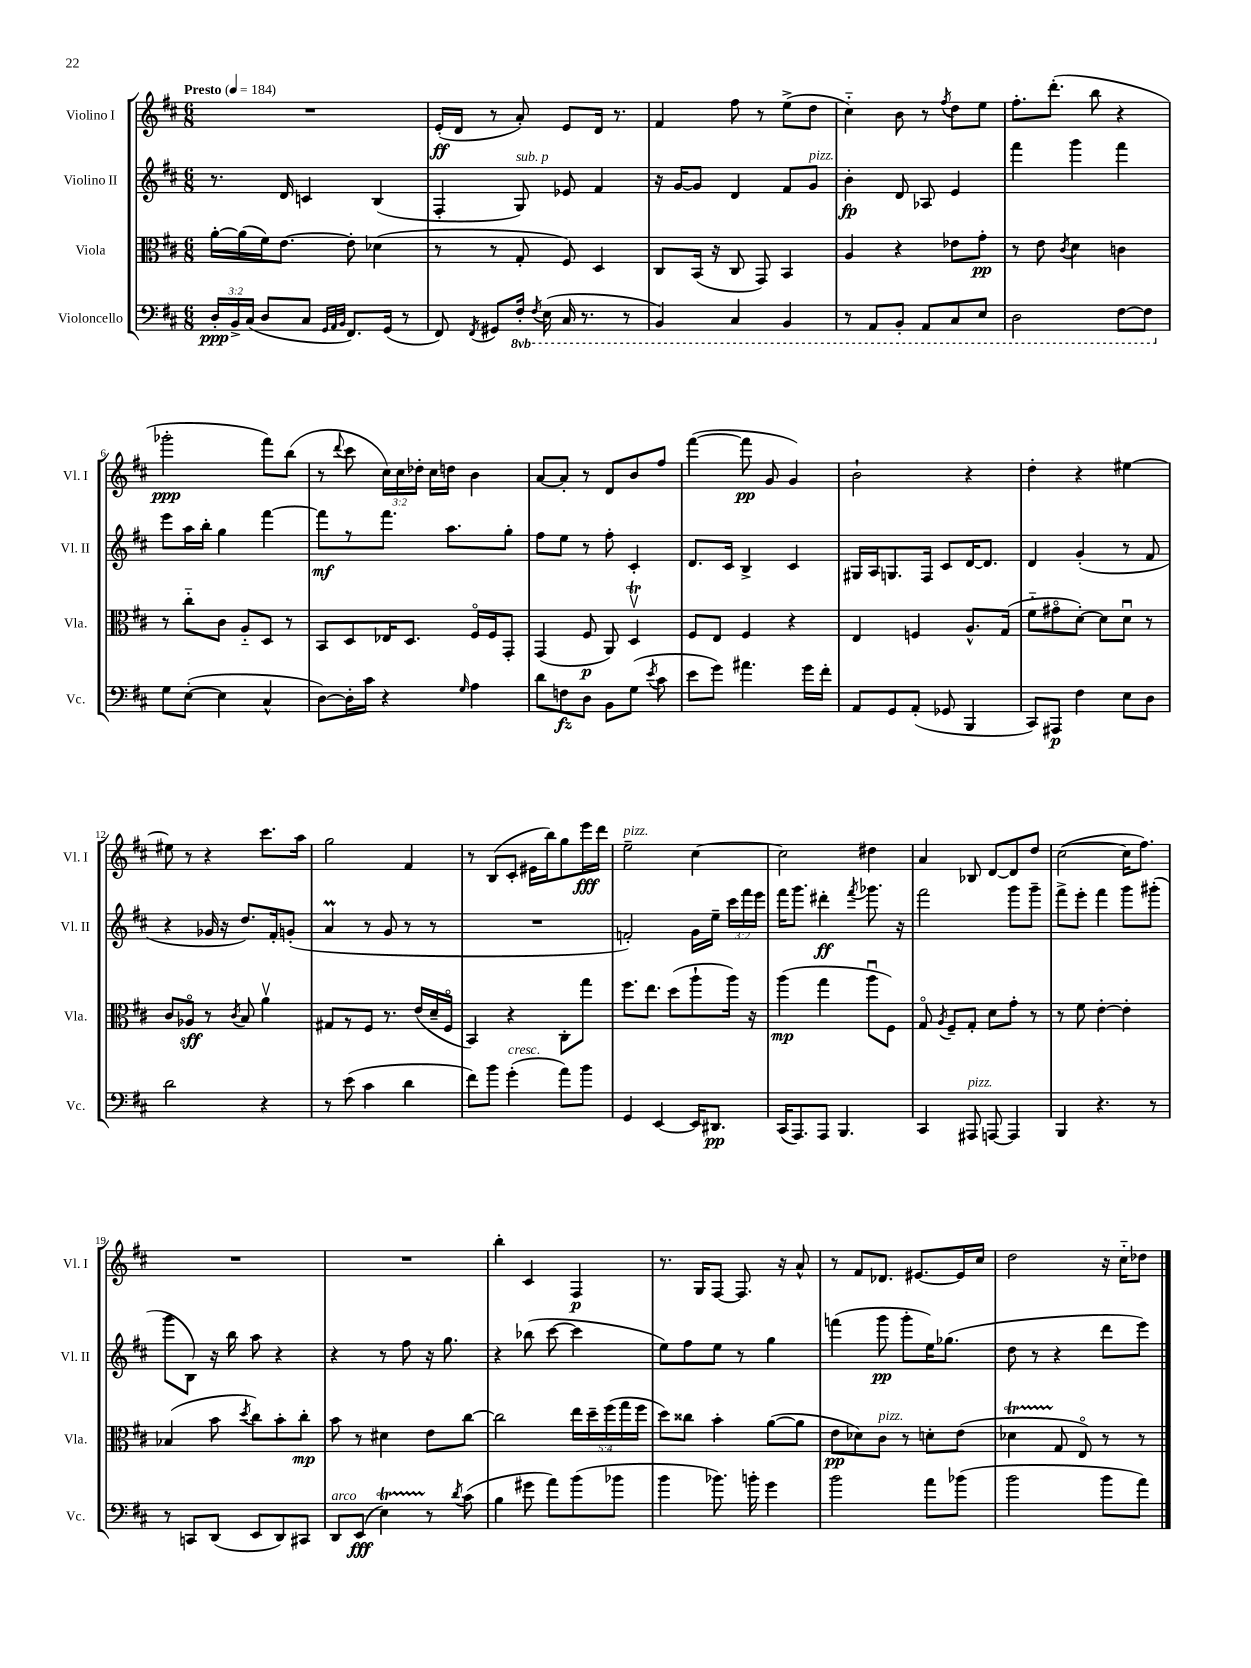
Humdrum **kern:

**kern	**kern	**kern	**kern
*staff4	*staff3	*staff2	*staff1
*clefF4	*clefC3	*clefG2	*clefG2
*k[f#c#]	*k[f#c#]	*k[f#c#]	*k[f#c#]
*M6/8	*M6/8	*M6/8	*M6/8
*MM184	*MM184	*MM184	*MM184
24D'	[16a'	8.r	2.r
24BB^	.	.	.
.	(16a]	.	.
(24C#	.	.	.
8D	16f#)	.	.
.	[8.e	16d	.
8C#	.	4c	.
32qqGG	.	.	.
32qqAA	.	.	.
32qqBB	.	.	.
8.FF#)	8e']	.	.
.	(4d-	(4B	.
(16GG	.	.	.
8r	.	.	.
=	=	=	=
8FF#)	8r	4F#'	(16e'
.	.	.	16d
8qFF#	.	.	.
8GG#	8r	.	8r
16FF#'	8G'	8G)	8a')
8qFF#	.	.	.
(16EE	.	.	.
16CC#	8F#)	8e-	8e
8.r	.	.	.
.	4D	4f#	16d
.	.	.	8.r
8r	.	.	.
=	=	=	=
4BBB)	8C#	16r	4f#
.	.	[16g	.
.	(16BB	8g]	.
.	16r	.	.
4CC#	8C#	4d	8ff#
.	8GG)	.	8r
4BBB	4BB	8f#	(8ee^
.	.	8g	8dd
=	=	=	=
8r	4A	4b'	4cc#'~)
8AAA	.	.	.
8BBB'	4r	8d	8b
8AAA	.	8A-	8r
.	.	.	8qff#
8CC#	8e-	4e	8dd
8EE	8g'	.	8ee
=	=	=	=
2DD	8r	4fff#	8.ff#'
.	8e	.	.
.	.	.	(8.ddd'
.	8qc#	.	.
.	4d	4ggg	.
.	.	.	8bb
[8FF#	4c	4fff#	4r
8FF#]	.	.	.
=	=	=	=
8G	8r	8eee	2ggg-'
([8E'	8cc#'~	16aa	.
.	.	16bb'	.
4E]	8c#	4gg	.
.	8A'~	.	.
4C#^^	8D	[4fff#	8fff#)
.	8r	.	(8bb
=	=	=	=
[8D)	8BB	8fff#]	8r
.	.	.	8qqddd
16D']	8D	8r	8ccc#
16c#	.	.	.
4r	16E-	8.fff#	24cc#)
.	.	.	24cc#
.	8.D	.	.
.	.	.	24dd-'
.	.	.	16cc#
.	.	8.aa	16dd
16qqG	.	.	.
4A	16F#o	.	4b
.	16F#	.	.
.	8GG'	8gg'	.
=	=	=	=
8d	(4GG	8ff#	[8a
8F	.	8ee	8a']
8D	8F#	8r	8r
8BB	8AA)	8ff#'	8d
(8G	4Dv	4c#'	8b
8qe	.	.	.
8c#	.	.	8ff#
=	=	=	=
8e	8F#	8.d	([4fff#
8g)	8E	.	.
.	.	16c#	.
4.a#	4F#	4B^	8fff#]
.	.	.	8g
.	4r	4c#	4g)
16g	.	.	.
16f#'	.	.	.
=	=	=	=
8AA	4E	16G#	2b`
.	.	16A	.
8GG	.	8.G	.
(8AA'	4F	.	.
.	.	16F#	.
8GG-	.	8c#	.
4BBB	8.A^^	[16d	4r
.	.	8.d]	.
.	(16G	.	.
=	=	=	=
8CC#)	8f#'~	4d	4dd'
8AAA#	8g#o	.	.
4F#	[8d')	(4g'	4r
.	8d]	.	.
8E	8du	8r	[4ee#
8D	8r	8f#	.
=	=	=	=
2d	8c#	4r	8ee#]
.	8A-o	.	8r
.	8r	16g-	4r
.	.	16r	.
.	8qc#	.	.
.	8B	8.dd)	.
4r	4av	.	8.ccc#
.	.	16f#'	.
.	.	(8g'	.
.	.	.	16aa
=	=	=	=
8r	8G#	4a	2gg
(8e	8r	.	.
4c#	8F#	8r	.
.	8.r	8g	.
4d	.	8r	4f#
.	(16e	.	.
.	16d~	8r	.
.	16F#o	.	.
=	=	=	=
8f#)	4BB)	2.r	8r
8b	.	.	(8B
(4g'	4r	.	8c#'
.	.	.	16e#
.	.	.	16bb)
8a)	8C#'	.	8gg
8b	8gg	.	16eee
.	.	.	16ddd
=	=	=	=
4GG	8.ff#	2f')	2ee~
.	8.ee	.	.
[4EE	.	.	.
.	(8dd	.	.
16EE]	8aa`	16g	[4cc#
8.DD#	.	16ee~	.
.	16aa)	24ccc#	.
.	.	24fff#	.
.	16r	.	.
.	.	24eee	.
=	=	=	=
(16CC#	(4aa	16fff#	2cc#]
8.AAA)	.	8.ggg	.
8AAA	4gg	4ddd#'	.
4.BBB	.	.	.
.	.	8qfff#	.
.	8aau	8.ggg-	4dd#
.	8F#)	.	.
.	.	16r	.
=	=	=	=
4CC#	8Go	2fff#	4a
.	8qA	.	.
.	8F#~	.	.
8AAA#	8G'	.	8B-
[8AAA	8d	.	[8d
4AAA]	8g'	8ggg	8d]
.	8r	8ggg~	8dd
=	=	=	=
4BBB	8r	8fff#^	([2cc#
.	8f#	8eee'	.
4.r	[4e'	4fff#	.
.	4e']	8ggg	16cc#]
.	.	.	8.ff#)
8r	.	(8ggg#'	.
=	=	=	=
8r	(4B-	8ggg	2.r
8CC	.	8B)	.
(8DD	8b	16r	.
.	.	16bb	.
.	8qdd	.	.
8EE	8cc#)	8aa	.
8DD)	8b'	4r	.
8CC#	8cc#'	.	.
=	=	=	=
8DD	8b	4r	2.r
(8EE	8r	.	.
4E)	4d#	8r	.
.	.	8ff#	.
8r	8e	16r	.
.	.	8.gg	.
8qd	.	.	.
(8c#	[8cc#	.	.
=	=	=	=
4B	2cc#]	4r	4bb'
8g#	.	(8bb-	4c#
8a)	.	[8ccc#	.
(8b	20ee	4ccc#]	4F#
.	20dd~	.	.
.	(20ff#	.	.
8b-	.	.	.
.	20gg	.	.
.	20ff#	.	.
=	=	=	=
4b	8dd)	8ee)	8.r
.	8cc##	8ff#	.
.	.	.	16G
8.b-)	4b'	8ee	[8F#
.	.	8r	8.F#]
16b'	.	.	.
4g	([8a	4gg	.
.	.	.	16r
.	8a]	.	8a^^
=	=	=	=
2b	8e	(4fff	8r
.	8d-)	.	8f#
.	8c#	8ggg	8.d-
.	8r	8ggg'	.
.	.	.	[8.e#
8a	8d'	16ee)	.
.	.	(8.gg-	.
(8b-	(8e	.	16e#]
.	.	.	16cc#
=	=	=	=
2b	4d-	8dd	2dd
.	.	8r	.
.	8G	4r	.
.	8Eo)	.	.
8b	8r	8ddd	16r
.	.	.	16cc#'~
8a)	8r	8eee)	8dd-
==	==	==	==
*-	*-	*-	*-
